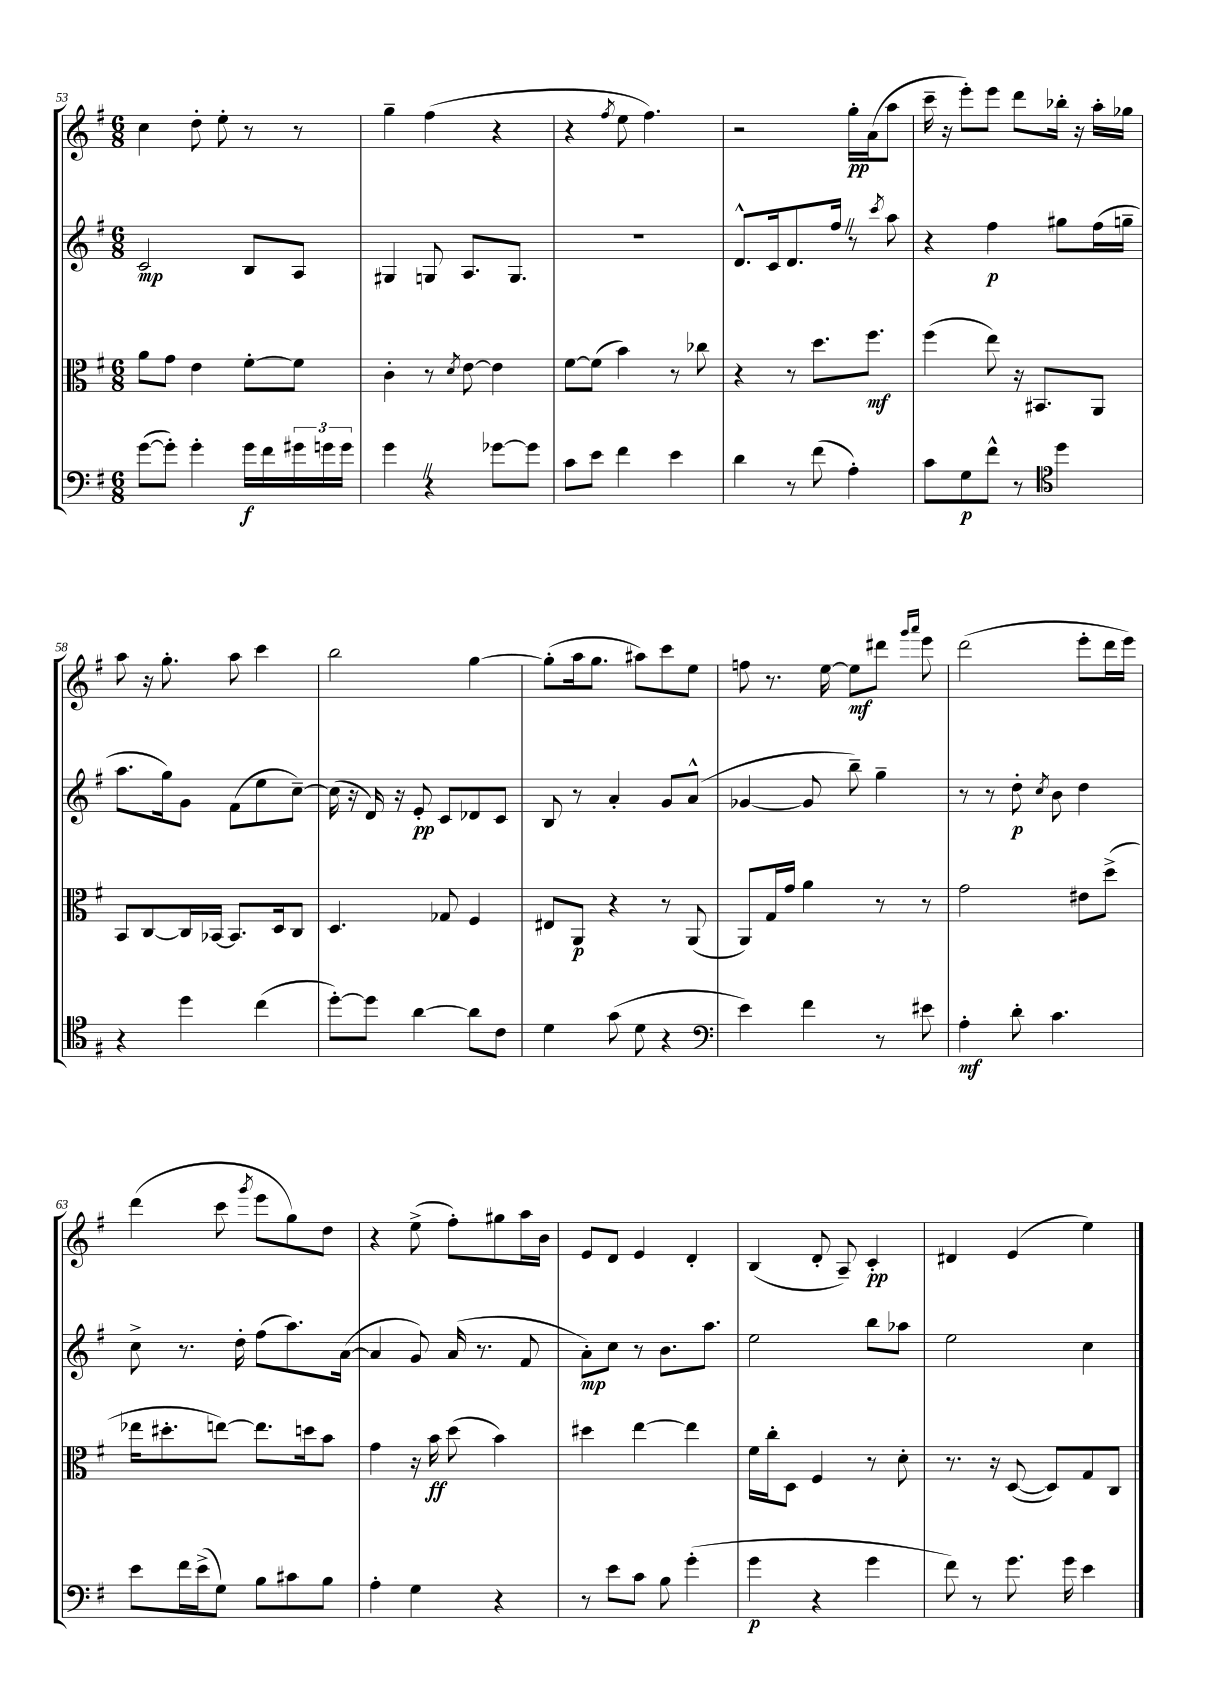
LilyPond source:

<<
\new StaffGroup <<
\new Staff = "s0" {
    \clef treble \key g \major \numericTimeSignature \time 6/8
    c''4 d''8-. e''8-. r8 r8 |
    g''4-- fis''4( r4 |
    r4 \acciaccatura { fis''8 } e''8 fis''4.) |
    r2 g''16-.\pp a'16( a''8 |
    c'''16-- r16 e'''8-.) e'''8 d'''8 bes''16-. r16 a''16-. ges''16 |
    a''8 r16 g''8.-. a''8 c'''4 |
    b''2 g''4~ |
    g''8-.( a''16 g''8. ais''8) c'''8 e''8 |
    f''8 r8. e''16~ e''8\mf dis'''8 \grace { g'''16 a'''16 } e'''8 |
    d'''2( e'''8-. d'''16 e'''16) |
    d'''4( c'''8 \acciaccatura { g'''8 } e'''8 g''8) d''8 |
    r4 e''8->( fis''8-.) gis''8 a''16 b'16 |
    e'8 d'8 e'4 d'4-. |
    b4( d'8-. a8--) c'4-.\pp |
    dis'4 e'4( e''4) \bar "|." |
}
\new Staff = "s1" {
    \clef treble \key g \major \numericTimeSignature \time 6/8
    c'2\mp b8 a8 |
    gis4 g8 a8. g8. |
    R2. |
    d'8.-^ c'16 d'8. fis''16 \once \override BreathingSign.text = \markup { \musicglyph "scripts.caesura.straight" } \breathe r8 \acciaccatura { c'''8 } a''8 |
    r4 fis''4\p gis''8 fis''16( g''16-- |
    a''8. g''16) g'8 fis'8( e''8 c''8~--) |
    c''16( r16 d'16) r16 e'8-.\pp c'8 des'8 c'8 |
    b8 r8 a'4-. g'8 a'8-^( |
    ges'4~ ges'8 b''8--) g''4-- |
    r8 r8 d''8-.\p \acciaccatura { c''8 } b'8 d''4 |
    c''8-> r8. d''16-. fis''8( a''8.) a'16~( |
    a'4 g'8) a'16( r8. fis'8 |
    a'8-.\mp) c''8 r8 b'8. a''8. |
    e''2 b''8 aes''8 |
    e''2 c''4 \bar "|." |
}
\new Staff = "s2" {
    \clef alto \key g \major \numericTimeSignature \time 6/8
    a'8 g'8 e'4 fis'8~-. fis'8 |
    c'4-. r8 \acciaccatura { d'8 } e'8~ e'4 |
    fis'8~ fis'8( b'4) r8 ces''8 |
    r4 r8 d''8. fis''8.\mf |
    fis''4( e''8) r16 bis,8. a,8 |
    b,8 c8~ c16 bes,16~ bes,8. d16 c8 |
    d4. ges8 fis4 |
    eis8 a,8\p r4 r8 a,8( |
    a,8) g16 g'16 a'4 r8 r8 |
    g'2 eis'8 d''8->( |
    ees''16 dis''8.-. e''8~) e''8. d''16 b'8 |
    g'4 r16 b'16\ff d''8( b'4) |
    dis''4 e''4~ e''4 |
    fis'16 c''16-. d8 fis4 r8 d'8-. |
    r8. r16 d8~( d8) g8 c8 \bar "|." |
}
\new Staff = "s3" {
    \clef bass \key g \major \numericTimeSignature \time 6/8
    g'8~( g'8-.) g'4-. g'16\f fis'16 \tuplet 3/2 { gis'16 g'16 g'16 } |
    g'4 \once \override BreathingSign.text = \markup { \musicglyph "scripts.caesura.straight" } \breathe r4 ges'8~ ges'8 |
    c'8 e'8 fis'4 e'4 |
    d'4 r8 fis'8( a4-.) |
    c'8 g8\p fis'8-^ r8 \clef tenor d''4 |
    r4 d''4 c''4( |
    d''8~-.) d''8 a'4~ a'8 c'8 |
    d'4 g'8( d'8 r4 |
    \clef bass e'4) fis'4 r8 eis'8 |
    a4-.\mf d'8-. c'4. |
    e'8 fis'16 e'16->( g8) b8 cis'8 b8 |
    a4-. g4 r4 |
    r8 e'8 c'8 b8 g'4-.( |
    g'4\p r4 g'4 |
    fis'8) r8 g'8. g'16 e'4 \bar "|." |
}
>>
>>
\layout { \context { \Score currentBarNumber = #53 } }
